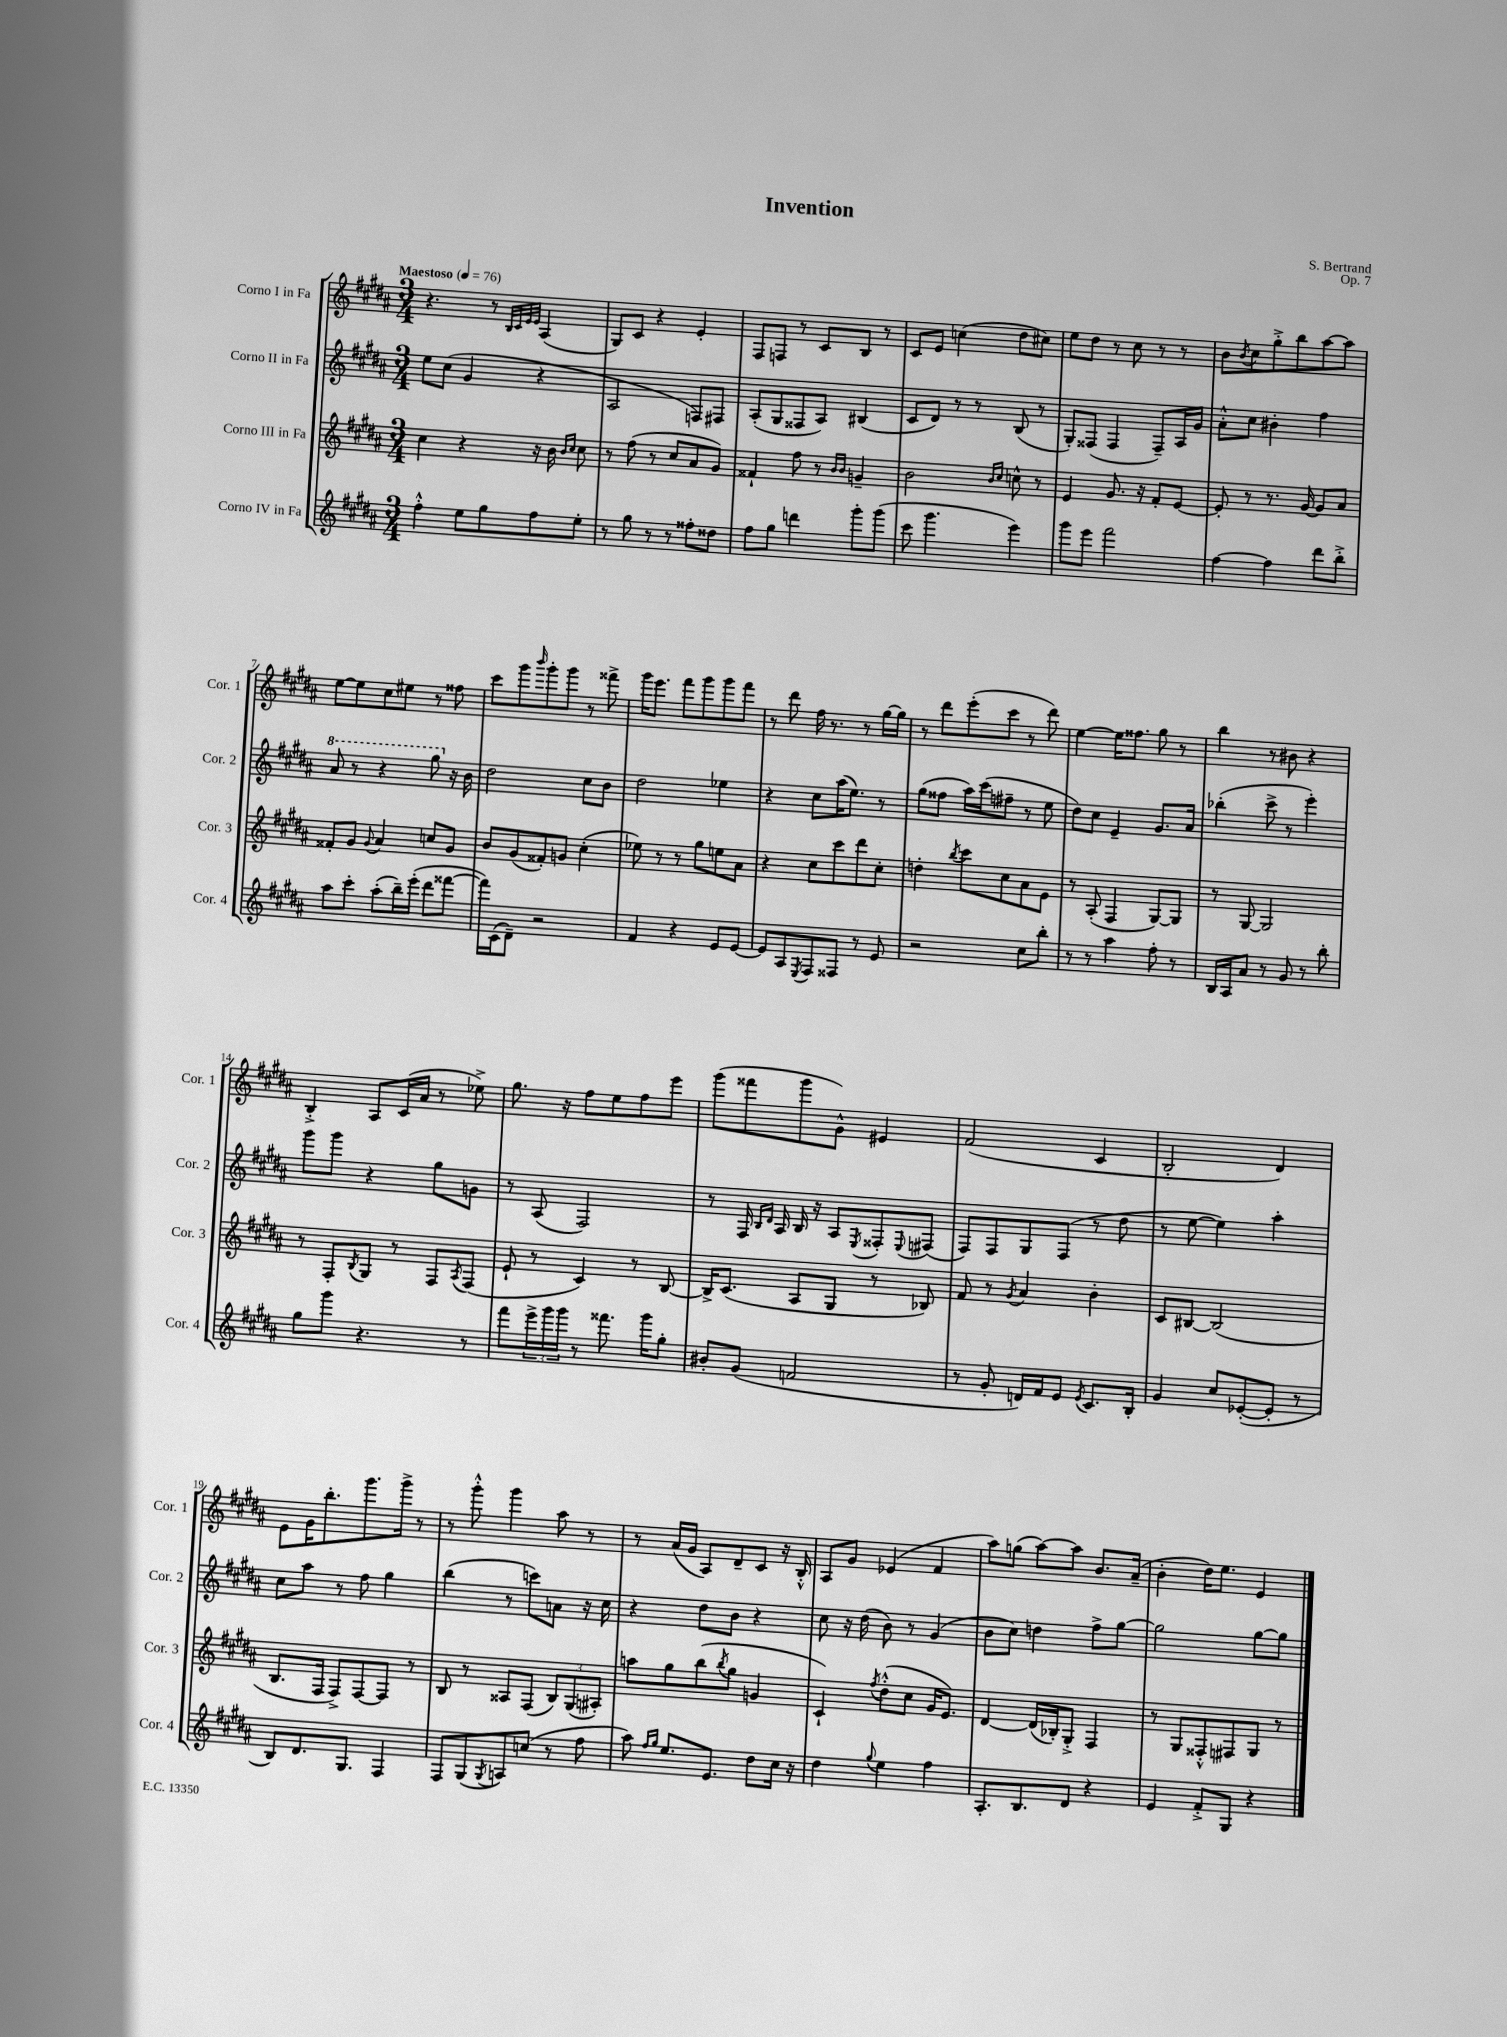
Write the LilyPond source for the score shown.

\header { title = "Invention" composer = "S. Bertrand" opus = "Op. 7" }
<<
\new StaffGroup <<
\new Staff = "s0" \with { instrumentName = "Corno I in Fa" shortInstrumentName = "Cor. 1" } {
    \clef treble \key b \major \numericTimeSignature \time 3/4 \tempo "Maestoso" 4 = 76
    r4. r8 \grace { b32 cis'32 e'32 e'32 } ais4( |
    gis8) cis'8 r4 e'4-. |
    fis8 f8 r8 cis'8 b8 r8 |
    cis'8 e'8 c''4( dis''8 cis''8) |
    e''8 dis''8 r8 cis''8 r8 r8 |
    b'8 \acciaccatura { b'8 } cis''8 gis''8-.-> b''8 ais''8~ ais''8 |
    e''8~ e''8 cis''8 eis''8 r8 fisis''8 |
    cis'''8 gis'''8 \grace { b'''16 } gis'''8-. gis'''8 r8 fisis'''8-> |
    gis'''16 e'''8. fis'''8 gis'''8 gis'''8 fis'''8 |
    r8 dis'''8 fis''16 r8. r8 gis''16~ gis''16 |
    r8 dis'''8 e'''8-.( cis'''8 r8 dis'''8) |
    e''4~ e''16 fisis''8. gis''8 r8 |
    b''4 r8 bis'8 r4 |
    b4-.-> ais8 cis'16( ais'16 r8 ees''8->) |
    gis''8. r16 fis''8 e''8 fis''8 e'''8 |
    gis'''8( fisis'''8 gis'''8 gis'8-^) eis'4 |
    fis'2( cis'4 |
    b2-. dis'4) |
    e'8 gis'16 b''8.-. gis'''8. gis'''16-> r8 |
    r8 gis'''8-.-^ gis'''4 ais''8 r8 |
    r8 ais'16( gis'16 ais8) dis'8-- cis'8 r16 b16-.-^ |
    ais8 gis'8 ees'4( fis'4 |
    ais''8) g''8( ais''8~) ais''8 b'8. ais'16--( |
    b'4-. dis''16) e''8. e'4 \bar "|." |
}
\new Staff = "s1" \with { instrumentName = "Corno II in Fa" shortInstrumentName = "Cor. 2" } {
    \clef treble \key b \major \numericTimeSignature \time 3/4
    e''8 cis''8( gis'4 r4 |
    ais2 f8) fis8 |
    ais8-.( gis8 fisis8 ais8) bis4( |
    cis'8 dis'8) r8 r8 b8( r8 |
    gis8-.) fisis8( fisis4 fisis8--) ais16 gis'16 |
    ais'8-.-^ cis''8 bis'4-. fis''4 |
    \ottava #1 ais''8 r8 r4 gis'''8 \ottava #0 r16 b'16 |
    dis''2 cis''8 b'8 |
    dis''2 ees''4 |
    r4 cis''8 ais''16( e''8.) r8 |
    gis''8( fisis''8 ais''16) cis'''16( fis''8-- r8 e''8 |
    dis''8) cis''8 e'4-- gis'8. ais'16 |
    bes''4-.( cis'''8-> r8 e'''4-.) |
    gis'''8 gis'''8 r4 gis''8 g'8 |
    r8 ais8( fis2) |
    r8 fis16 \grace { b16 dis'16 } ais16 b16 r16 ais8 \acciaccatura { e8 } fisis8-. \appoggiatura { e8 } fis8( |
    fis8) fis8 gis8 fis8( r8 dis''8 |
    r8 e''8~ e''4) ais''4-. |
    cis''8 ais''8 r8 fis''8 gis''4 |
    b''4( r8 c'''8) a'8 r16 cis''16 |
    r4 dis''8 b'8 r4 |
    cis''8 r16 dis''16( b'8) r8 gis'4( |
    b'8 cis''8) d''4 fis''8-> gis''8~ |
    gis''2 gis''8~ gis''8 \bar "|." |
}
\new Staff = "s2" \with { instrumentName = "Corno III in Fa" shortInstrumentName = "Cor. 3" } {
    \clef treble \key b \major \numericTimeSignature \time 3/4
    cis''4 r4 r16 b'16 \grace { b'16 cis''16 } cis''8 |
    r8 fis''8( r8 cis''8 ais'8 gis'8) |
    fisis'4-! fis''8 r8 \grace { b'16 b'16 } g'4-- |
    b'2 \grace { b'16 cis''16 } c''8-^ r8 |
    e'4 gis'8. r16 fis'8-. e'8~ |
    e'8-. r8 r8. gis'16~ gis'8 ais'8 |
    fisis'8-. gis'8 \appoggiatura { gis'8 } ais'4 c''8 gis'8 |
    b'8 gis'8( fisis'8-.) g'8 cis''4-.( |
    ees''8) r8 r8 gis''8 e''8 ais'8 |
    r4 cis''8 cis'''8 dis'''8 cis''8-. |
    d''4-. \acciaccatura { b''8 } cis'''8 cis''8 ais'8 e'8 |
    r8 ais8-.( fis4 gis8~) gis8 |
    r8 gis8~ gis2 |
    r8 fis8-. \acciaccatura { b8 } gis8 r8 fis8 \acciaccatura { ais8 } fis8( |
    e'8-! r8 cis'4) r8 b8~ |
    b16-> cis'8.( ais8 gis8 r8 bes8) |
    fis'8 r8 \acciaccatura { gis'8 } ais'4 b'4-. |
    cis'8 bis8~ bis2( |
    b8. fis16 fis8->) fis8~ fis8 r8 |
    b8 r8 aisis8 fis8( \tuplet 3/2 { b8) gis8( ais8-.) } |
    a''8 gis''8 b''8( \acciaccatura { b''8 } gis''8 g'4 |
    cis'4-!) \acciaccatura { fis''8 } dis''8-.-^( cis''8 gis'16 e'8.) |
    dis'4~ dis'16( bes16-.) gis8-.-> fis4 |
    r8 gis8 fisis8-.-^ fis8 gis8 r8 \bar "|." |
}
\new Staff = "s3" \with { instrumentName = "Corno IV in Fa" shortInstrumentName = "Cor. 4" } {
    \clef treble \key b \major \numericTimeSignature \time 3/4
    fis''4-.-^ e''8 gis''8 fis''8 e''8-. |
    r8 gis''8 r8 r8 fisis''8-. disis''8 |
    fis''8 gis''8 d'''4 gis'''8-. gis'''8( |
    cis'''8 gis'''4. e'''4) |
    gis'''8 e'''8 fis'''2 |
    fis''4~ fis''4 dis'''8 b''8-.-> |
    ais''8 cis'''8-. ais''8-.( b''16--) e'''16-.( dis'''8 fisis'''8~ |
    fisis'''16) cis'16( dis'8--) r2 |
    fis'4 r4 e'8 e'8~ |
    e'8 ais8 \acciaccatura { e8 } fis8 fisis8 r8 e'8 |
    r2 cis''8 b''8-. |
    r8 r8 ais''4 fis''8-. r8 |
    b16 ais16 ais'8 r8 gis'8 r8 b''8-. |
    gis''8 gis'''8 r4. r8 |
    fis'''8 \tuplet 3/2 { e'''16-> gis'''16 gis'''16 } r8 fisis'''8. gis'''16 gis''8-. |
    bis'8-. gis'8( f'2 |
    r8 gis'8-. d'16) fis'16 e'8 \acciaccatura { e'8 } cis'8. b16-. |
    gis'4 cis''8 ees'8~-.( ees'8-. r8 |
    b8) dis'8. gis8. fis4 |
    fis8 gis8( \acciaccatura { gis8 } a8) c''8( r8 fis''8 |
    ais''8) \grace { fis''16 gis''16 } e''8. e'8. dis''8 cis''16 r16 |
    dis''4 \appoggiatura { gis''8 } e''4 fis''4 |
    ais8.-. b8. dis'8 r4 |
    e'4 fis'8-.-> gis8 r4 \bar "|." |
}
>>
>>
